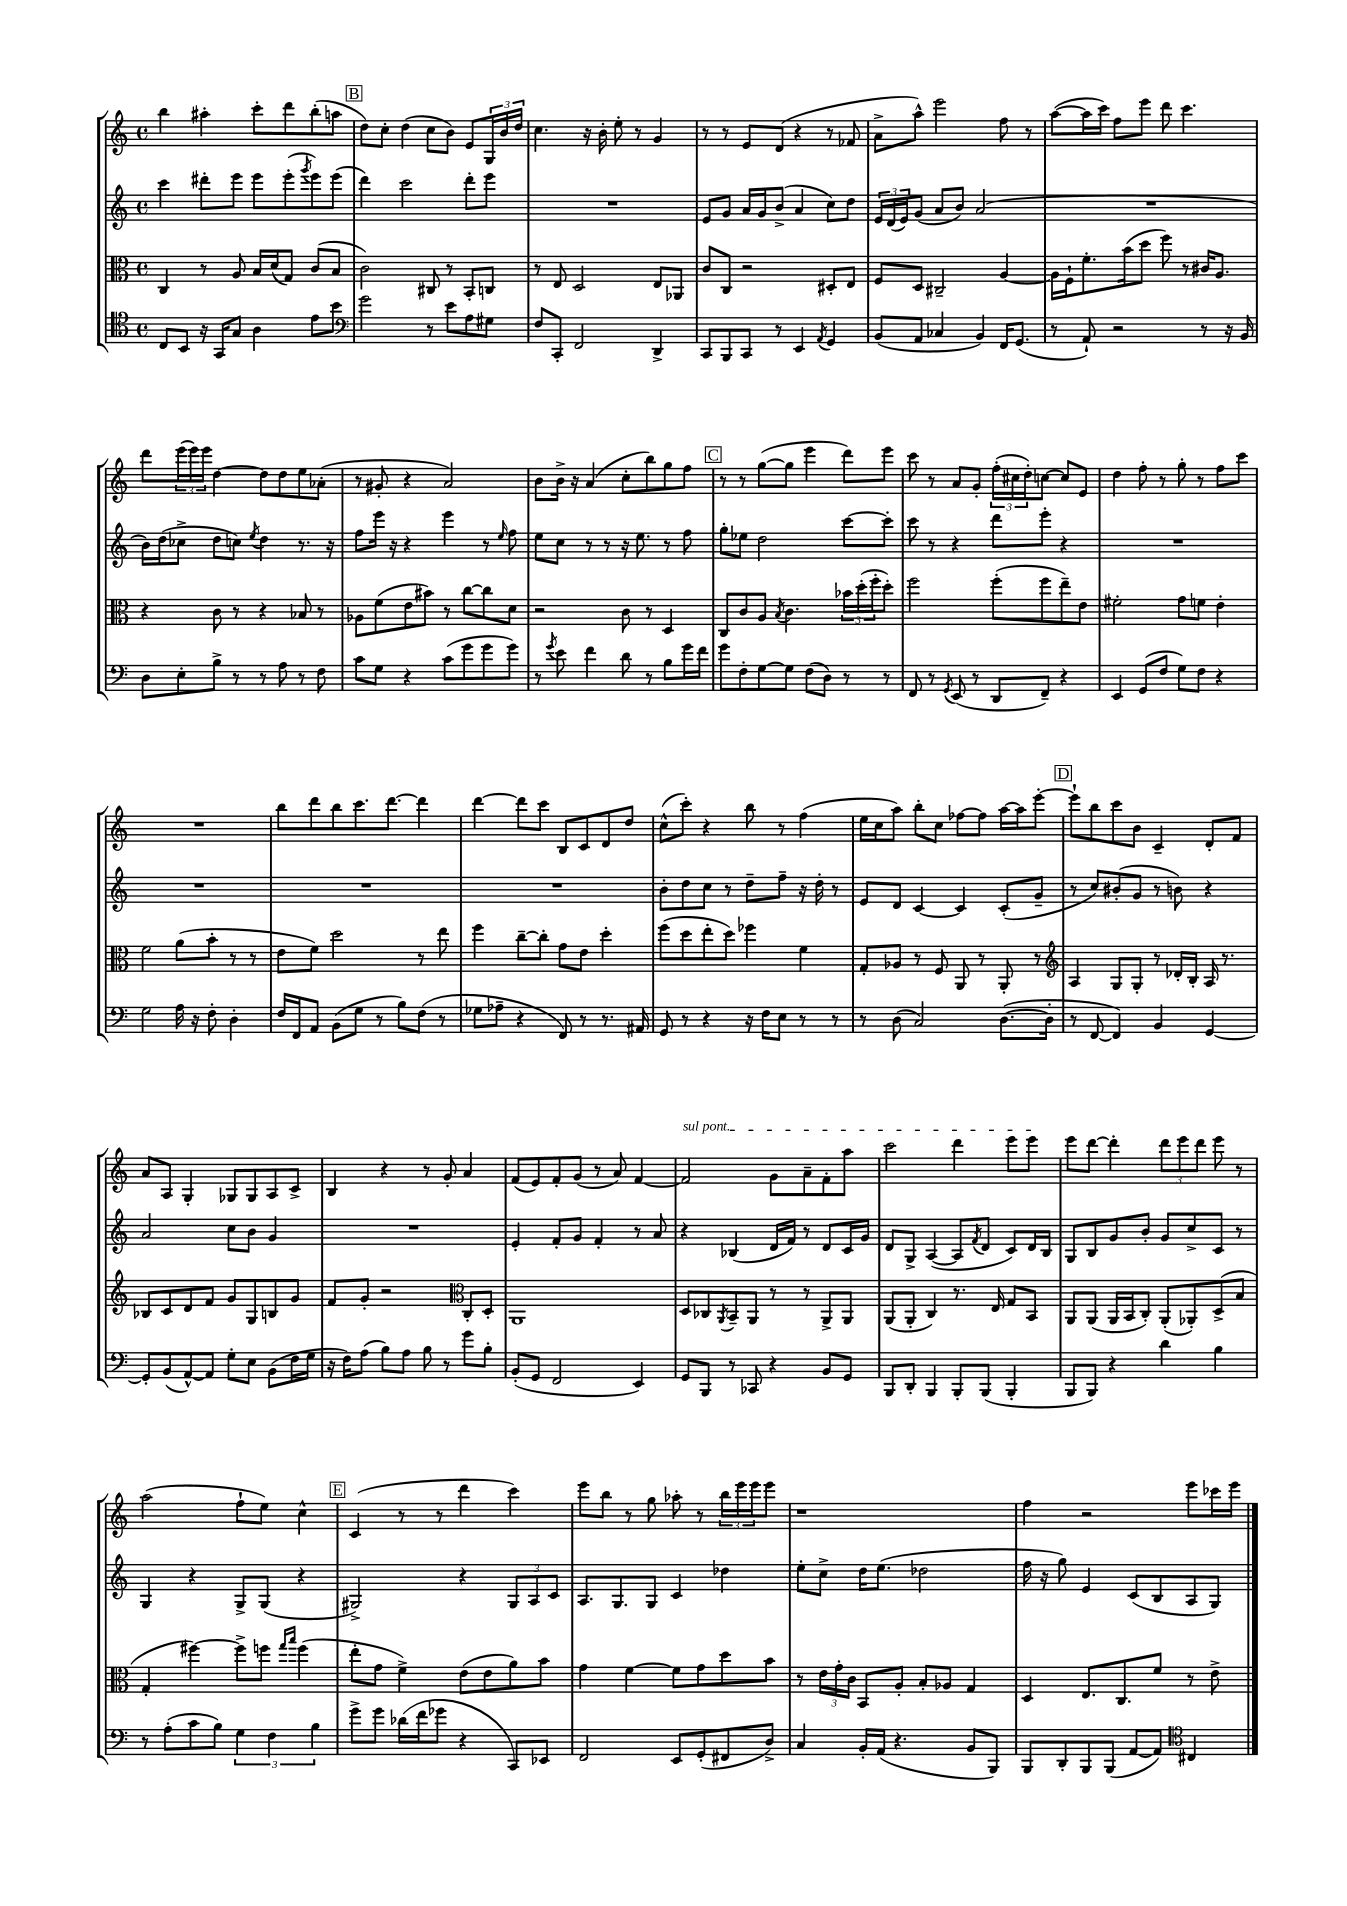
<<
\new StaffGroup <<
\new Staff = "s0" {
    \clef treble \key c \major \defaultTimeSignature \time 4/4
    b''4 ais''4-. c'''8-. d'''8 b''8-.( a''8 |
    \mark \markup { \box "B" } d''8) c''8-. d''4( c''8 b'8) e'8 \tuplet 3/2 { g16 b'16 d''16 } |
    c''4. r16 b'16-. e''8-. r8 g'4 |
    r8 r8 e'8 d'8( r4 r8 fes'8 |
    a'8-> a''8-^) e'''2 f''8 r8 |
    a''8~( a''16 c'''16) f''8 e'''8 d'''8 c'''4. |
    d'''8 \tuplet 3/2 { e'''16( e'''16) e'''16 } d''4~ d''8 d''8 e''8 aes'8-.( |
    r8 gis'8-. r4 a'2) |
    b'8 b'16-> r16 a'4( c''8-. b''8) g''8 f''8 |
    \mark \markup { \box "C" } r8 r8 g''8~( g''8 e'''4 d'''8) e'''8 |
    c'''8 r8 a'8 g'8-. \tuplet 3/2 { f''16-.( cis''16 d''16-.) } c''8~ c''8 e'8 |
    d''4 f''8-. r8 g''8-. r8 f''8 c'''8 |
    R1 |
    b''8 d'''8 b''8 c'''8. d'''8.~ d'''4 |
    d'''4~ d'''8 c'''8 b8 c'8 d'8 d''8 |
    c''8-^( c'''8-.) r4 b''8 r8 f''4( |
    e''16 c''16 a''8) b''8-. c''8 fes''8~ fes''8 a''16~ a''16 e'''8~-. |
    \mark \markup { \box "D" } e'''8-! b''8 c'''8 b'8 c'4-- d'8-. f'8 |
    a'8 a8 g4-. ges8 ges8 a8 c'8-> |
    b4 r4 r8 g'8-. a'4 |
    f'8( e'8) f'8-. g'8( r8 a'8) f'4~ |
    \once \override TextSpanner.bound-details.left.text = \markup { \italic "sul pont." } f'2\startTextSpan g'8 a'8-- f'8-. a''8 |
    c'''2 d'''4 e'''8 e'''8\stopTextSpan |
    e'''8 d'''8~ d'''4-. \tuplet 3/2 { d'''8 e'''8 d'''8 } e'''8 r8 |
    a''2( f''8-! e''8) c''4-^ |
    \mark \markup { \box "E" } c'4( r8 r8 d'''4 c'''4) |
    e'''8 b''8 r8 g''8 aes''8-. r8 \tuplet 3/2 { b''16 e'''16 e'''16 } e'''8 |
    r1 |
    f''4 r2 e'''8 ces'''16 e'''16 \bar "|." |
}
\new Staff = "s1" {
    \clef treble \key c \major \defaultTimeSignature \time 4/4
    c'''4 dis'''8-. e'''8 e'''8 e'''8-.( \acciaccatura { g'''8 } e'''8) e'''8( |
    \mark \markup { \box "B" } d'''4) c'''2 d'''8-. e'''8 |
    R1 |
    e'8 g'8 a'16 g'16 b'8->( a'4 c''8) d''8 |
    \tuplet 3/2 { e'16 d'16( e'16) } g'8( a'8 b'8) a'2( |
    R1 |
    b'16) d''16( ces''8-> d''8 c''8) \acciaccatura { e''8 } d''4 r8. r16 |
    f''8 e'''16 r16 r4 e'''4 r8 \grace { e''16 } f''8 |
    e''8 c''8 r8 r8 r16 e''8. r8 f''8 |
    \mark \markup { \box "C" } g''8-. ees''8 d''2 c'''8~ c'''8-. |
    c'''8 r8 r4 d'''8 e'''8-. r4 |
    R1 |
    R1 |
    R1 |
    R1 |
    b'8-. d''8 c''8 r8 d''8-- f''8-- r16 d''16-. r8 |
    e'8 d'8 c'4~ c'4 c'8-.( g'8-- |
    \mark \markup { \box "D" } r8 c''8) bis'8-.( g'8 r8 b'8) r4 |
    a'2 c''8 b'8 g'4 |
    R1 |
    e'4-. f'8-. g'8 f'4-. r8 a'8 |
    r4 bes4( d'16 f'16) r8 d'8 c'16 g'16 |
    d'8 g8-> a4~( a8 \acciaccatura { f'8 } d'8 c'8) d'16 b16 |
    g8 b8 g'8 b'8-. g'8 c''8-> c'8 r8 |
    g4 r4 g8-> g8( r4 |
    \mark \markup { \box "E" } gis2->) r4 \tuplet 3/2 { gis8 a8 c'8 } |
    a8. g8. g8 c'4 des''4 |
    e''8-. c''8-> d''16 e''8.( des''2 |
    f''16 r16 g''8) e'4 c'8( b8 a8 g8) \bar "|." |
}
\new Staff = "s2" {
    \clef alto \key c \major \defaultTimeSignature \time 4/4
    c4 r8 a8 b16 d'16( g8) c'8( b8 |
    \mark \markup { \box "B" } c'2) cis8 r8 b,8-. c8 |
    r8 e8 d2 e8 aes,8 |
    c'8 c8 r2 dis8-. e8 |
    f8 d8 cis2-- a4~ |
    a16 f16-! f'8.-. b'16( d''8 f''8) r8 cis'16 a8. |
    r4 c'8 r8 r4 bes8 r8 |
    aes8 f'8( e'8 bis'8) r8 c''8~ c''8 d'8 |
    r2 c'8 r8 d4 |
    \mark \markup { \box "C" } c8 c'8 a8 \acciaccatura { b8 } c'4. \tuplet 3/2 { bes'16 d''16-.( f''16-. } d''8-.) |
    f''2 f''8-.( f''8 e''8--) e'8 |
    fis'2-. g'8 f'8 e'4-. |
    f'2 a'8( b'8-. r8 r8 |
    e'8 f'8) d''2 r8 e''8 |
    f''4 c''8~-- c''8-. g'8 e'8 d''4-. |
    f''8( d''8 e''8-. d''8) fes''4 f'4 |
    g8-. aes8 r8 f8 a,8 r8 a,8-. r8 |
    \mark \markup { \box "D" } \clef treble a4 g8 g8-. r8 des'16-. b16-. a16 r8. |
    bes8 c'8 d'8 f'8 g'8 g8 b8 g'8 |
    f'8 g'8-. r2 \clef alto c8-. d8-. |
    a,1 |
    d8 ces8 \acciaccatura { a,8 } b,8-- a,8 r8 r8 a,8-> a,8 |
    a,8( a,8-. c4) r8. e16 g8 b,8 |
    a,8 a,8( a,16 b,16 c8-.) a,8-.( aes,8-.) d8->( b8 |
    g4-. fis''4~) fis''8-> f''8 \grace { g''16 b''16 } f''4( |
    \mark \markup { \box "E" } e''8-. g'8 f'4->) e'8( e'8 a'8) b'8 |
    g'4 f'4~ f'8 g'8 d''8 b'8 |
    r8 \tuplet 3/2 { e'16 g'16-. c'16 } b,8 a8-. b8-. aes8 g4 |
    d4 e8. c8. f'8 r8 e'8-> \bar "|." |
}
\new Staff = "s3" {
    \clef tenor \key c \major \defaultTimeSignature \time 4/4
    c8 b,8 r16 g,16 g8 a4 e'8 b'8 |
    \mark \markup { \box "B" } \clef bass g'2 r8 e'8 a8 gis8 |
    f8 c,8-. f,2 d,4-> |
    c,8 b,,8 c,8 r8 e,4 \acciaccatura { a,8 } g,4 |
    b,8( a,8 ces4 b,4) f,16 g,8.( |
    r8 a,8-!) r2 r8 r16 b,16 |
    d8 e8-. b8-> r8 r8 a8 r8 f8 |
    c'8 g8 r4 c'8( g'8 g'8 g'8) |
    r8 \acciaccatura { g'8 } e'8 f'4 d'8 r8 b8 g'16 f'16 |
    \mark \markup { \box "C" } g'8 f8-. g8~ g8 f8( d8) r8 r8 |
    f,8 r8 \acciaccatura { g,8 } e,8( r8 d,8 f,8--) r4 |
    e,4 g,8( f8 g8) f8 r4 |
    g2 a16 r16 f8-. d4-. |
    f16 f,16 a,8 b,8( g8 r8 b8) f8( r8 |
    ges8 aes8-- r4 f,8) r8 r8. ais,16 |
    g,8 r8 r4 r16 f16 e8 r8 r8 |
    r8 d8( c2) d8.~( d16-. |
    \mark \markup { \box "D" } r8 f,8~ f,4) b,4 g,4~ |
    g,8-. b,8( a,8~-^) a,8 g8-. e8 b,8( f16 g16 |
    r16 f16) a8( b8) a8 b8 r8 g'8 b8-. |
    b,8-.( g,8 f,2 e,4) |
    g,8 b,,8 r8 ces,8 r4 b,8 g,8 |
    b,,8 d,8-. b,,4 b,,8-. b,,8( b,,4-. |
    b,,8 b,,8) r4 d'4 b4 |
    r8 a8-.( c'8 b8) \tuplet 3/2 { g4 f4 b4 } |
    \mark \markup { \box "E" } g'8-> g'8 des'16( f'16 ges'8 r4 c,8) ees,8 |
    f,2 e,8 g,8-.( fis,8 d8->) |
    c4 b,16-. a,16( r4. b,8 b,,8) |
    b,,8 d,8-. b,,8 b,,8( a,8~ a,8) \clef tenor cis4 \bar "|." |
}
>>
>>
\layout { \context { \Score \remove "Bar_number_engraver" } }
